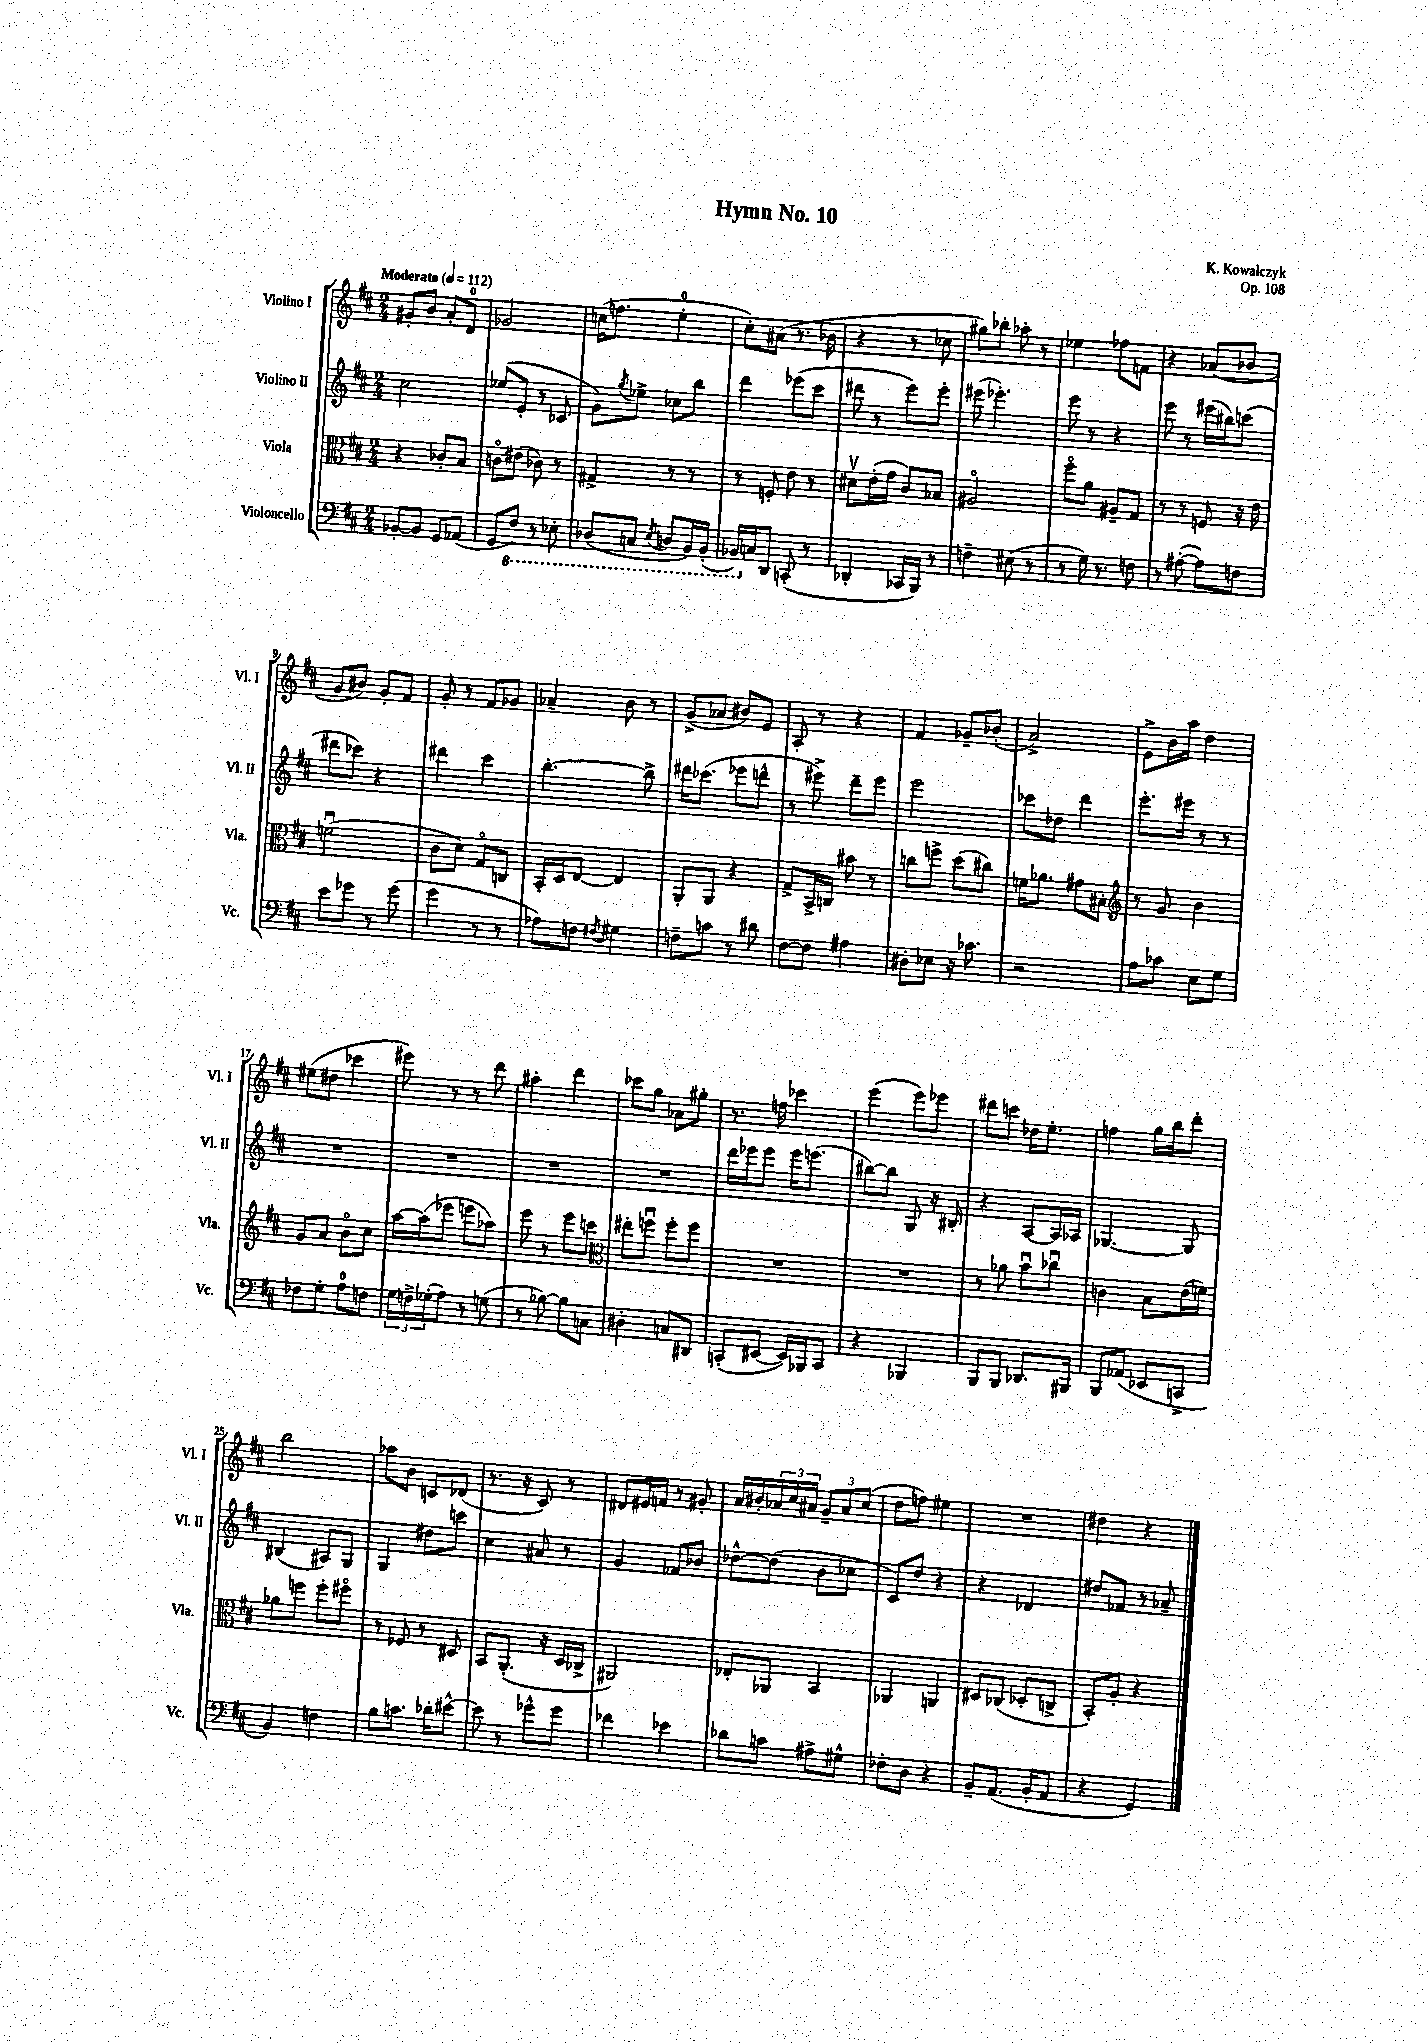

**kern	**kern	**kern	**kern
*staff4	*staff3	*staff2	*staff1
*clefF4	*clefC3	*clefG2	*clefG2
*k[f#c#]	*k[f#c#]	*k[f#c#]	*k[f#c#]
*M2/4	*M2/4	*M2/4	*M2/4
*MM112	*MM112	*MM112	*MM112
[8BB-'	4r	2cc#	8g#'
8BB-]	.	.	8b
8GG	8c-'	.	8a'
(8AA-	8B	.	8d
=	=	=	=
8GG	8co	(8ee-	2g-
8FF#)	(8e#	8e'	.
8r	8c-)	8r	.
8EE-'	8r	8c-	.
=	=	=	=
(8DD-	4G#^	8g)	(16cc
.	.	.	8.ff
.	.	8qgg	.
8CC	.	8ee-^	.
8qEE	.	.	.
8DD	8r	8cc-	4ee'
16BBB)	8r	8bb	.
(16BBB'	.	.	.
=	=	=	=
16BBB-)	8r	4ddd	8cc#')
16C	.	.	.
8DD	8F'	.	(8a#
(8CC'	8e	(8eee-	8.r
8r	8r	8ccc#	.
.	.	.	16b-
=	=	=	=
4DD-'	8d#v	8ddd#	4r
.	(16e'	8r	.
.	16g	.	.
16CC-	8c#)	8eee)	8r
16BBB)	.	.	.
8r	8B-	8eee'	8cc-
=	=	=	=
4F~	2A#o	(8eee#	8gg#)
.	.	4.eee-')	8bb-'
(8E#	.	.	8aa-'
8r	.	.	8r
=	=	=	=
8r	8ff#o	8eee	4ee-
16G)	8a	8r	.
8.r	.	.	.
.	8A#~	4r	8ff-
8F	8G	.	8f
=	=	=	=
8r	8r	8eee	4r
([8A#'	8r	8r	.
8A#])	8F	(16eee#	(8a-
.	.	16bb#)	.
8F	16r	(8ccc	8b-
.	16e	.	.
=	=	=	=
8e	(2fu	8ddd#	8g
8g-	.	8ccc-)	8b#)
8r	.	4r	8g'
(8g-	.	.	8f#
=	=	=	=
4g	8c#	4ddd#	8g'
.	8d)	.	8r
8r	8Go	4ccc#	8f#
8r	8C	.	8g-
=	=	=	=
8A-)	16BB'	[4.bb'	4a-~
.	16D	.	.
8F	[8E	.	.
8qF#	.	.	.
4G#	4E]	.	8b
.	.	8bb^]	8r
=	=	=	=
8F~	8AA'	16ddd#	(8g^
.	.	(8.ccc-	.
8c	8AA	.	8a-
8r	4r	8eee-	8b#)
8d#	.	8ddd^^	8e
=	=	=	=
[8F#	8G^	8r	8A'
8F#]	16BB^	8eee#^)	8r
.	16C	.	.
4A#	8b#	8ddd~	4r
.	8r	8eee#	.
=	=	=	=
8D#'	8cc	2eee	4f#
8E-	8ff^	.	.
16r	(8dd	.	8g-~
8.c-	.	.	.
.	8cc#)	.	(8b-'
=	=	=	=
2r	16f	8ccc-	2a^)
.	8.a-	.	.
.	.	8dd-	.
.	8g#	4ddd	.
.	8B#'	.	.
=	=	=	=
*	*clefG2	*	*
8A	8r	8.eee'	8e^
8c-	8g	.	16b
.	.	16eee#	16aa
8E	4b	8r	4dd
8G	.	8r	.
=	=	=	=
8F-	8g	2r	(8ee#
8G'	8a	.	8dd#
8A	8bo	.	4ccc-
8F	8cc#	.	.
=	=	=	=
24G	[16aa	2r	8eee#)
24F^	.	.	.
.	(16aa]	.	.
(24G-'	.	.	.
8A)	8eee-	.	8r
8r	8eee	.	8r
(8G	8aa-)	.	8ddd
=	=	=	=
8r	8eee	2r	4aa#'
[8B-)	8r	.	.
8B-]	8eee	.	4ddd
8C	8ccc	.	.
=	=	=	=
*	*clefC3	*	*
4D#'	8ee#'	2r	8ccc-
.	8ffu	.	8gg
8C	8ff'	.	8a-
8DD#	8ff	.	8gg#'
=	=	=	=
(8CC'	2r	16ddd	8.r
.	.	16eee-	.
[8EE#	.	8eee-	.
.	.	.	16ff
16EE#])	.	16eee-	4ccc-
16BBB-	.	(8.eee	.
8CC	.	.	.
=	=	=	=
4r	2r	[8bb#)	(4eee
.	.	8bb#]	.
4BBB-	.	8G	8eee)
.	.	16r	8eee-
.	.	16B#'	.
=	=	=	=
8BBB	8r	4r	8ddd#
8BBB	8a-	.	8ccc
8.DD-	8bu	[8A	16dd-
.	.	.	8.ee'
.	8cc-u	16A]	.
16BBB#	.	16A-	.
=	=	=	=
8BBB	4c	[4.G-	4ff
(8AA-	.	.	.
8EE-	8B	.	16gg
.	.	.	16bb
8CC^	(16e	8G-]	8ddd'
.	16f)	.	.
=	=	=	=
4BB)	8a-	(4B#	2bb
.	8ff	.	.
4F	8ff'	8A#)	.
.	8ff#o	8G	.
=	=	=	=
8B	8r	4G	8aa-
8.c	8F-	.	8b
.	8r	8dd#	8c
16d-'	.	.	.
[8e#^^	8D#	8ccc	(8d-
=	=	=	=
8e#]	8BB	4cc#	8.r
8r	(8.AA'	.	.
.	.	.	16r
8g-^^	.	8a#	8c#)
.	16r	.	.
8g-	16D	8r	8r
.	16C-^	.	.
=	=	=	=
4f-	2AA#)	4g	8d#
.	.	.	16e#
.	.	.	16f
4e-	.	8f-	8r
.	.	8b-	8g#'
=	=	=	=
8d-	8E-'	[8dd-^^	16a
.	.	.	16b#'
8c	8AA-	(8dd-]	24a-
.	.	.	24cc#
.	.	.	24a#
8A#^	4BB	8b	12g~
.	.	.	12a#
8G#^^	.	8cc-	.
.	.	.	(12cc#
=	=	=	=
8F-'	4AA-	8c#)	8dd
8D	.	8dd	8ff)
4r	4AA	4r	4ee#
=	=	=	=
8BB~	8D#	4r	2r
(8.AA	(8C-	.	.
.	8D-'	4d-	.
16BB'	.	.	.
8AA	8C^	.	.
=	=	=	=
4r	8BB')	8dd#	4dd#
.	8A'	8f-	.
4GG)	4r	8r	4r
.	.	8a-~	.
==	==	==	==
*-	*-	*-	*-
